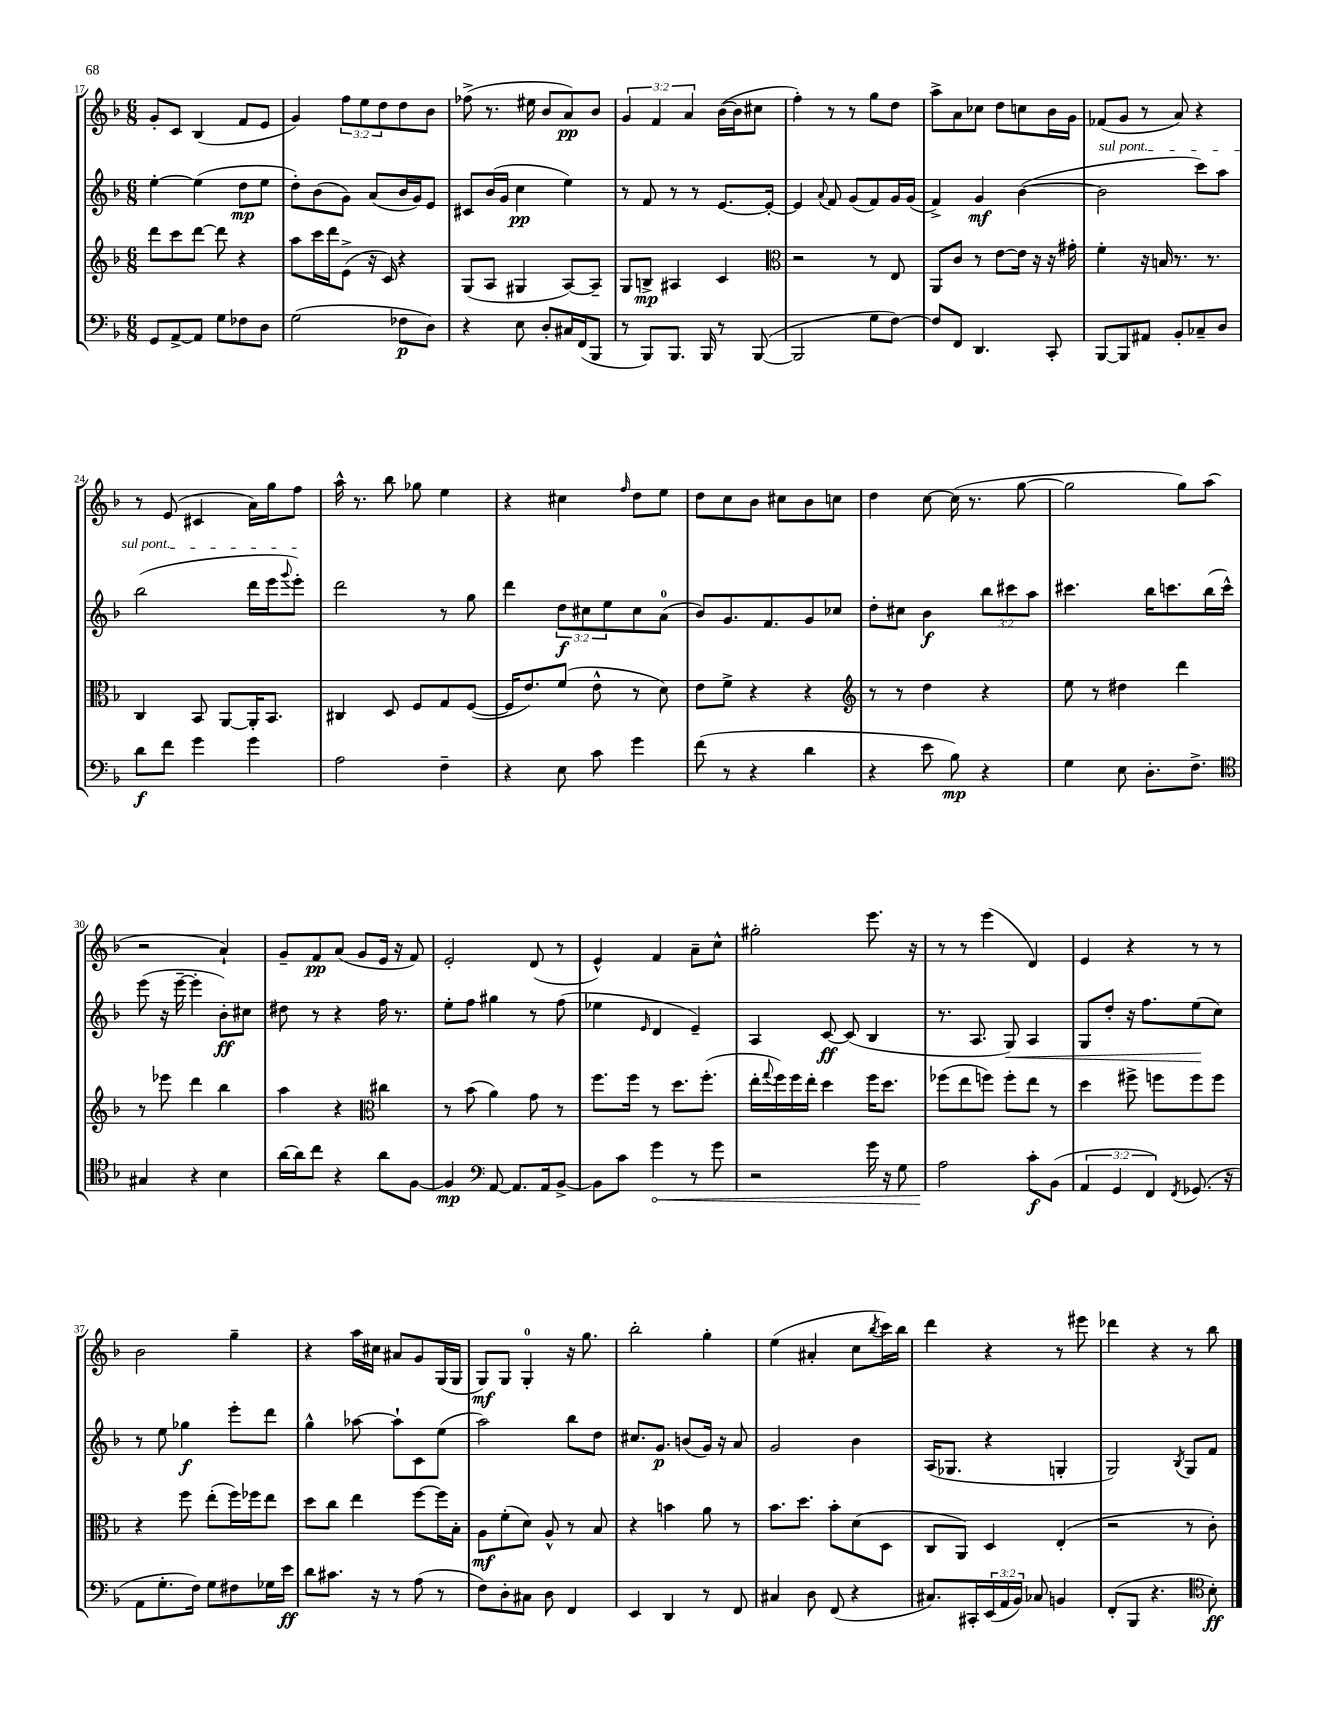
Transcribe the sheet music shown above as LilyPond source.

<<
\new StaffGroup <<
\new Staff = "s0" {
    \clef treble \key f \major \numericTimeSignature \time 6/8 \override Staff.TupletNumber.text = #tuplet-number::calc-fraction-text
    g'8-. c'8 bes4( f'8 e'8 |
    g'4) \tuplet 3/2 { f''8 e''8 d''8 } d''8 bes'8 |
    fes''8->( r8. eis''16 bes'8 a'8\pp) bes'8 |
    \tuplet 3/2 { g'4 f'4 a'4 } bes'16~( bes'16 cis''8 |
    f''4-.) r8 r8 g''8 d''8 |
    a''8-> a'8 ces''8 d''8 c''8 bes'16 g'16 |
    fes'8( g'8 r8 a'8) r4 |
    r8 e'8( cis'4 a'16) g''16 f''8 |
    a''16-^ r8. bes''8 ges''8 e''4 |
    r4 cis''4 \grace { f''16 } d''8 e''8 |
    d''8 c''8 bes'8 cis''8 bes'8 c''8 |
    d''4 c''8~ c''16( r8. g''8~ |
    g''2 g''8) a''8( |
    r2 a'4-!) |
    g'8-- f'8\pp a'8( g'8 e'16 r16 f'8) |
    e'2-. d'8( r8 |
    e'4-^) f'4 a'8-- c''8-^ |
    gis''2-. e'''8. r16 |
    r8 r8 e'''4( d'4) |
    e'4 r4 r8 r8 |
    bes'2 g''4-- |
    r4 a''16 cis''16 ais'8 g'8 g16( g16 |
    g8\mf) g8 g4-0-. r16 g''8. |
    bes''2-. g''4-. |
    e''4( ais'4-. c''8 \acciaccatura { bes''8 } c'''16) bes''16 |
    d'''4 r4 r8 eis'''8 |
    des'''4 r4 r8 bes''8 \bar "|." |
}
\new Staff = "s1" {
    \clef treble \key f \major \numericTimeSignature \time 6/8 \override Staff.TupletNumber.text = #tuplet-number::calc-fraction-text
    e''4~-. e''4( d''8\mp e''8 |
    d''8-.) bes'8( g'8) a'8( bes'16 g'16) e'8 |
    cis'8 bes'16( g'16 c''4\pp e''4) |
    r8 f'8 r8 r8 e'8.~ e'16~-. |
    e'4 \appoggiatura { a'8 } f'8 g'8( f'8) g'16 g'16( |
    f'4->) g'4\mf bes'4~( |
    \once \override TextSpanner.bound-details.left.text = \markup { \italic "sul pont." } bes'2\startTextSpan c'''8) a''8 |
    bes''2( d'''16 e'''16 \appoggiatura { g'''8 } e'''8-.\stopTextSpan) |
    d'''2 r8 g''8 |
    d'''4 \tuplet 3/2 { d''8\f cis''8 e''8 } cis''8 a'8-0( |
    bes'8) g'8. f'8. g'8 ces''8 |
    d''8-. cis''8 bes'4\f \tuplet 3/2 { bes''8 cis'''8 a''8 } |
    cis'''4. bes''16 c'''8. bes''16( c'''16-^) |
    e'''8( r16 e'''16~-- e'''4-. bes'8-.\ff) cis''8 |
    dis''8 r8 r4 f''16 r8. |
    e''8-. f''8 gis''4 r8 f''8( |
    ees''4 \grace { e'16 } d'4 e'4--) |
    a4 c'8~\ff c'8( bes4 |
    r8. a8. g8\<) a4 |
    g8 d''8-. r16 f''8. e''8\!( c''8) |
    r8 e''8 ges''4\f e'''8-. d'''8 |
    g''4-^ aes''8~ aes''8-! c'8 e''8( |
    a''2) bes''8 d''8 |
    cis''8. g'8.\p b'8( g'16) r16 a'8 |
    g'2 bes'4 |
    a16( ges8. r4 g4-. |
    g2) \acciaccatura { bes8 } g8 f'8 \bar "|." |
}
\new Staff = "s2" {
    \clef treble \key f \major \numericTimeSignature \time 6/8
    d'''8 c'''8 d'''8~ d'''8 r4 |
    a''8 c'''16 d'''16 e'8->( r16 c'16) r4 |
    g8( a8 gis4 a8~) a8-- |
    g8 b8->\mp ais4 c'4 |
    \clef alto r2 r8 e8 |
    a,8 c'8 r8 e'8~ e'16 r16 r16 gis'16-. |
    f'4-. r16 b16 r8. r8. |
    c4 bes,8 a,8~ a,16-. bes,8. |
    cis4 d8 f8 g8 f8~( |
    f16 e'8.) f'8( e'8-^ r8 d'8) |
    e'8 f'8-> r4 r4 |
    \clef treble r8 r8 d''4 r4 |
    e''8 r8 dis''4 d'''4 |
    r8 ees'''8 d'''4 bes''4 |
    a''4 r4 \clef alto cis''4 |
    r8 bes'8( a'4) g'8 r8 |
    f''8. f''16 r8 d''8. f''8.-.( |
    e''16-. \appoggiatura { g''8 } f''16) f''16 e''16-. d''4 f''16 d''8. |
    fes''8( e''8 f''8) f''8-. e''8 r8 |
    d''4 fis''8-> f''8 f''8 f''8 |
    r4 f''8 e''8-.( f''16) fes''16 e''8 |
    d''8 c''8 e''4 f''8~ f''16 bes16-. |
    a8\mf f'8-.( d'8) a8-^ r8 bes8 |
    r4 b'4 a'8 r8 |
    bes'8. d''8. bes'8-. d'8( d8 |
    c8 a,8) d4 e4-.( |
    r2 r8 c'8-.) \bar "|." |
}
\new Staff = "s3" {
    \clef bass \key f \major \numericTimeSignature \time 6/8 \override Staff.TupletNumber.text = #tuplet-number::calc-fraction-text
    g,8 a,8~-> a,8 g8 fes8 d8 |
    g2( fes8\p d8) |
    r4 e8 d8-. cis16 f,16( bes,,8 |
    r8 bes,,8) bes,,8. bes,,16 r8 bes,,8~( |
    bes,,2 g8 f8~) |
    f8 f,8 d,4. c,8-. |
    bes,,8~ bes,,8 ais,8 bes,8-. ces8-- d8 |
    d'8\f f'8 g'4 g'4 |
    a2 f4-- |
    r4 e8 c'8 g'4 |
    f'8( r8 r4 d'4 |
    r4 e'8 bes8\mp) r4 |
    g4 e8 d8.-. f8.-> |
    \clef tenor gis4 r4 bes4 |
    a'16~ a'16 c''8 r4 a'8 f8~ |
    f4\mp \clef bass a,8~ a,8. a,16 bes,8~-> |
    bes,8 c'8 \once \override Hairpin.circled-tip = ##t g'4\< r8 g'8 |
    r2 g'16 r16 g8 |
    a2\! c'8-.\f bes,8( |
    \tuplet 3/2 { a,4 g,4 f,4) } \acciaccatura { f,8 } ges,8.( r16 |
    a,8 g8.-. f16) g8 fis8 ges16 e'16\ff |
    d'8 cis'8. r16 r8 a8( r8 |
    f8) d8-. cis8 d8 f,4 |
    e,4 d,4 r8 f,8 |
    cis4 d8 f,8( r4 |
    cis8.) cis,16-. \tuplet 3/2 { e,16( a,16 bes,16) } ces8 b,4 |
    f,8-.( bes,,8 r4. \clef tenor bes8-.\ff) \bar "|." |
}
>>
>>
\layout { \context { \Score currentBarNumber = #17 } }
